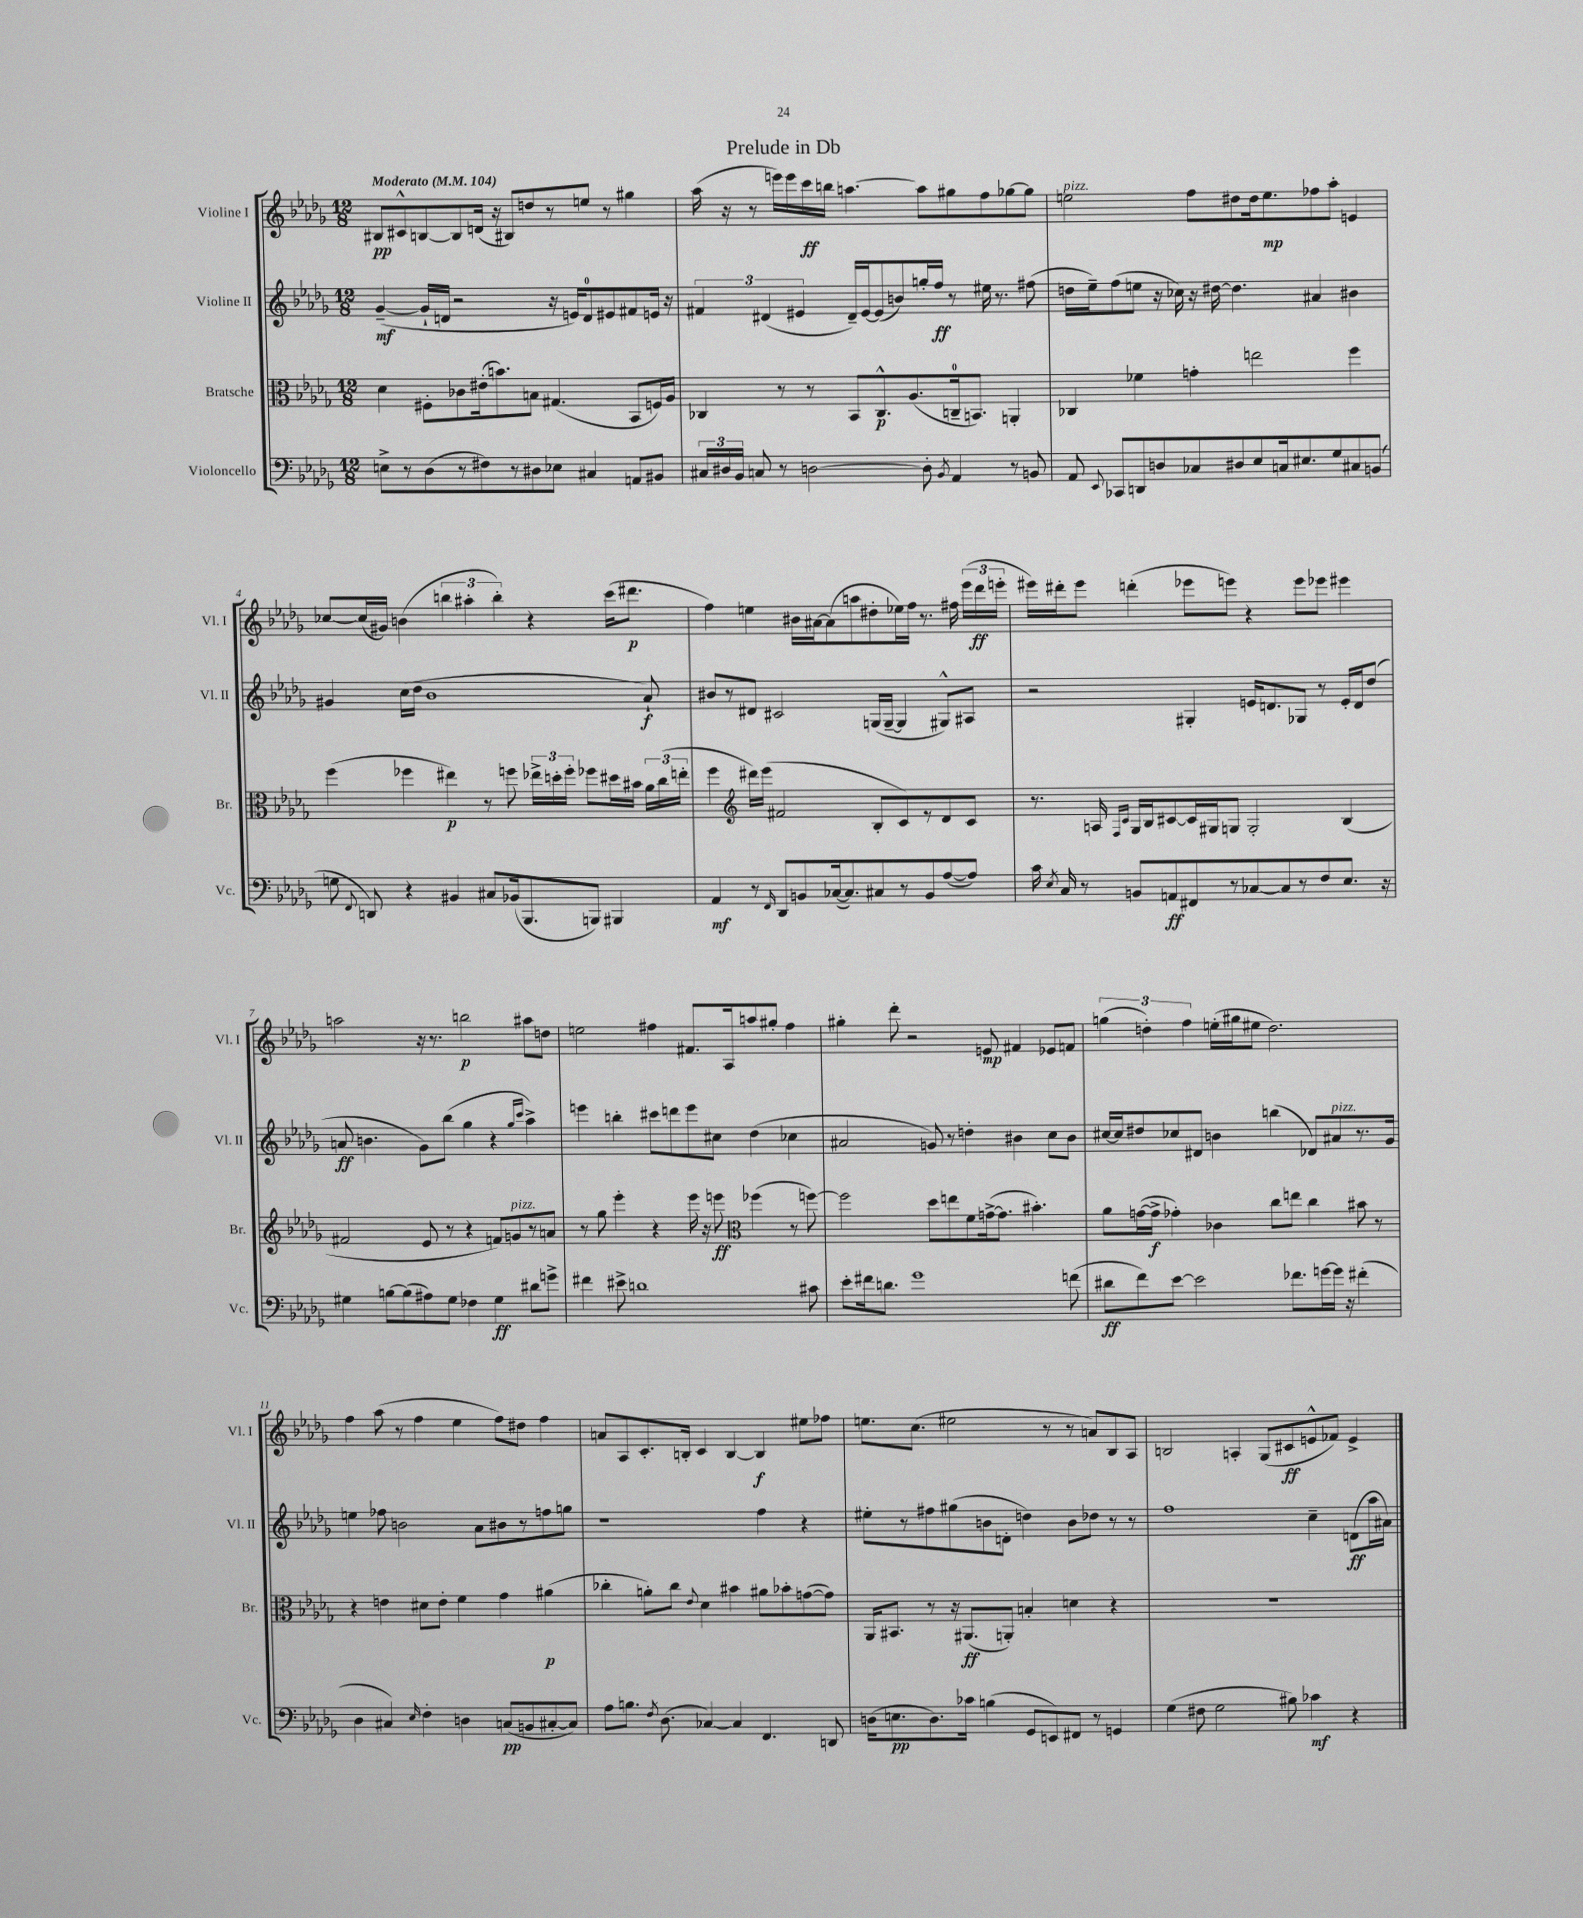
\header { title = "Prelude in Db" }
<<
\new StaffGroup <<
\new Staff = "s0" \with { instrumentName = "Violine I" shortInstrumentName = "Vl. I" } {
    \clef treble \key des \major \numericTimeSignature \time 12/8 \tempo "Moderato" 4 = 104
    \autoBeamOff bis8[\pp cis'8-^ b8~ b8 d'16]( r16 bis8[) d''8 r8 e''8] r8 gis''4 |
    aes''16( r16 r8 e'''16[) e'''16 c'''16\ff b''16] a''4.~ a''8[ gis''8 f''8 ges''8~ ges''8] |
    e''2^\markup { \italic "pizz." } f''8[ dis''8 dis''16 e''8.\mp fes''8 aes''8]-. e'4 |
    ces''8[~ ces''16( gis'16]) b'4( \tuplet 3/2 { b''4 ais''4-. b''4-.) } r4 c'''16[( dis'''8.]\p |
    f''4) e''4 bis'16[ ais'16~ ais'8( a''8 dis''8-. ees''16) f''16] r8. fis''16 \tuplet 3/2 { ees'''16[( des'''16\ff e'''16]-. } |
    eis'''16[) dis'''16-. eis'''8] d'''4-.( ees'''8[ e'''8]) r4 e'''8[ ees'''8] eis'''4 |
    a''2 r16 r8. b''2\p ais''8[ d''8] |
    e''2 fis''4 fis'8.[ aes16 a''8 gis''8]-. fis''4 |
    gis''4-. des'''8-. r2 e'8\mp fis'4 ees'8[ f'8] |
    \tuplet 3/2 { g''4( d''4-.) f''4 } e''16[-.( gis''16 eis''8] d''2.) |
    f''4 aes''8( r8 f''4 ees''4 f''8[) dis''8] f''4 |
    a'8[ aes8 c'8.-. b16]-. c'4 b4~ b4\f eis''8[ fes''8] |
    e''8.[ c''8.]( eis''2 r8 r8 a'8[) bes8 aes8] |
    b2 a4-. ges8[( cis'8\ff e'8-^ fes'8]) e'4-> \bar "|." |
}
\new Staff = "s1" \with { instrumentName = "Violine II" shortInstrumentName = "Vl. II" } {
    \clef treble \key des \major \numericTimeSignature \time 12/8
    \autoBeamOff ges'4~--\mf( ges'16[-! d'16] r2 r16 e'16[) d'8-0 eis'8 fis'8 e'16] r16 |
    \tuplet 3/2 { fis'4 dis'4( eis'4 } dis'16[--) eis'16~ eis'8( b'8) g''16-. f''16]\ff r8 eis''16 r8. fis''8( |
    d''16[ ees''16--) f''8( e''8] r16 ces''16) r16 dis''16~ dis''4. ais'4 bis'4 |
    gis'4 c''16[( des''16] bes'1 aes'8-!\f) |
    bis'8[ r8 dis'8] cis'2 g16[( g16]~-- g4 gis8[-^) ais8] |
    r2 gis4-. e'16[ d'8. ges8] r8 e'16[-. d'16 des''8]( |
    a'8\ff b'4. ges'8[) bes''8]( ges''4 r4 \grace { ges''16[ c'''16] } aes''4->) |
    e'''4 b''4-. cis'''8[ d'''8 e'''8 cis''8] des''4( ces''4 |
    ais'2 g'8) r8 d''4-. bis'4 c''8[ bis'8] |
    cis''16[~ cis''16 dis''8 ces''8 dis'8] b'4 b''4( des'8[) ais'8^\markup { \italic "pizz." } r8. ges'16] |
    e''4 fes''8 b'2 aes'8[ bis'8 r8 f''8 g''8] |
    r1 f''4 r4 |
    eis''8[-. r8 fis''8 gis''8( b'8 d'8]-. d''4) b'8[ des''8] r8 r8 |
    f''1 c''4-- d'8[\ff( aes''16 ais'16]) \bar "|." |
}
\new Staff = "s2" \with { instrumentName = "Bratsche" shortInstrumentName = "Br." } {
    \clef alto \key des \major \numericTimeSignature \time 12/8
    \autoBeamOff des'4 fis8[-. ces'8 eis'16-.( b'8.) b8] gis4.( bes,8[ f16) aes16] |
    ces4 r8 r8 bes,8[ ces8.-^\p aes8.( c16-0-- b,8.]) a,4-. |
    ces4 fes'4 g'4-. e''2 f''4 |
    f''4( fes''4 eis''4\p) r8 f''8 \tuplet 3/2 { ees''16[-> d''16-. f''16]-. } fes''8[ dis''16 bis'16] \tuplet 3/2 { aes'16[ c''16( e''16]-. } |
    f''4 \clef treble dis'''16[) ees'''16]( fis'2 bes8[-. c'8) r8 des'8 c'8] |
    r8. a16 \grace { f16[ c'16] } ges16[ bes16 cis'8~ cis'16 gis16 g8] g2-. bes4( |
    fis'2 ees'8 r8 r4 f'8[) g'8^\markup { \italic "pizz." } r8 a'8] |
    r8 ges''8 ees'''4-. r4 ees'''16 r16 e'''8\ff \clef alto fes''4( r8 f''8~) |
    f''2 des''8[ e''8 f'8 g'16~->( g'8.] bis'4.-.) |
    aes'8[ g'16~( g'16]->\f ges'4-.) ces'4 c''8[ e''8] c''4 bis'8 r8 |
    r4 e'4 dis'8[ e'8]-. f'4 ges'4 ais'4\p( |
    ces''4-. a'8[-.) ces''8] \appoggiatura { ees'8 } des'4 bis'4 ais'8[ bes'8-. g'8~( g'8]) |
    aes,16[ bis,8.] r8 r16 ais,8.[\ff( a,8]-.) b4-. d'4 r4 |
    R1. \bar "|." |
}
\new Staff = "s3" \with { instrumentName = "Violoncello" shortInstrumentName = "Vc." } {
    \clef bass \key des \major \numericTimeSignature \time 12/8
    \autoBeamOff e8[-> r8 des8( r8 fis8) r8 dis8 ees8] cis4 a,8[ bis,8] |
    \tuplet 3/2 { cis16[ dis16 bes,16] } c8 r8 d2~ d8-. \acciaccatura { bes,8 } aes,4 r8 b,8 |
    aes,8 \appoggiatura { ees,8 } ces,8[ d,8 d8 ces8 dis8 ees8 c16 eis8. ges8 cis8 b,8]( |
    g8 \appoggiatura { f,8 } d,8) r4 bis,4 cis8[ bes,16( bes,,8. b,,8]) bis,,4 |
    aes,4\mf r8 \grace { f,16 } des,8[ b,8 ces16~( ces8.) cis8 r8 b,8 aes8~( aes8]) |
    c'16 \acciaccatura { ees8 } c16 r8 b,8[ a,8\ff fis,8 r8 ces8~ ces8 r8 f8 ees8.] r16 |
    gis4 b8[~ b8( ais8) gis8] fes4 gis4\ff dis'8[ g'8]-> |
    fis'4 eis'8-> d'1 cis'8 |
    ees'8[-. fis'16 d'8.] ges'1 f'8( |
    dis'8[\ff f'8) ees'8]~ ees'2 fes'8.[ g'16~ g'16] r16 fis'4-.( |
    des4 cis4) \grace { ees16 } f4-. d4 c8[\pp( b,8 cis8~-. cis8]) |
    aes8[ b8.] \acciaccatura { f8 } des8.( ces4~) ces4 f,4. d,8 |
    d16[( e8.\pp d8.) ces'16] b4( ges,8[ e,8) fis,8] r8 g,4 |
    ges4( fis8 ges2 bis8) ces'4\mf r4 \bar "|." |
}
>>
>>
